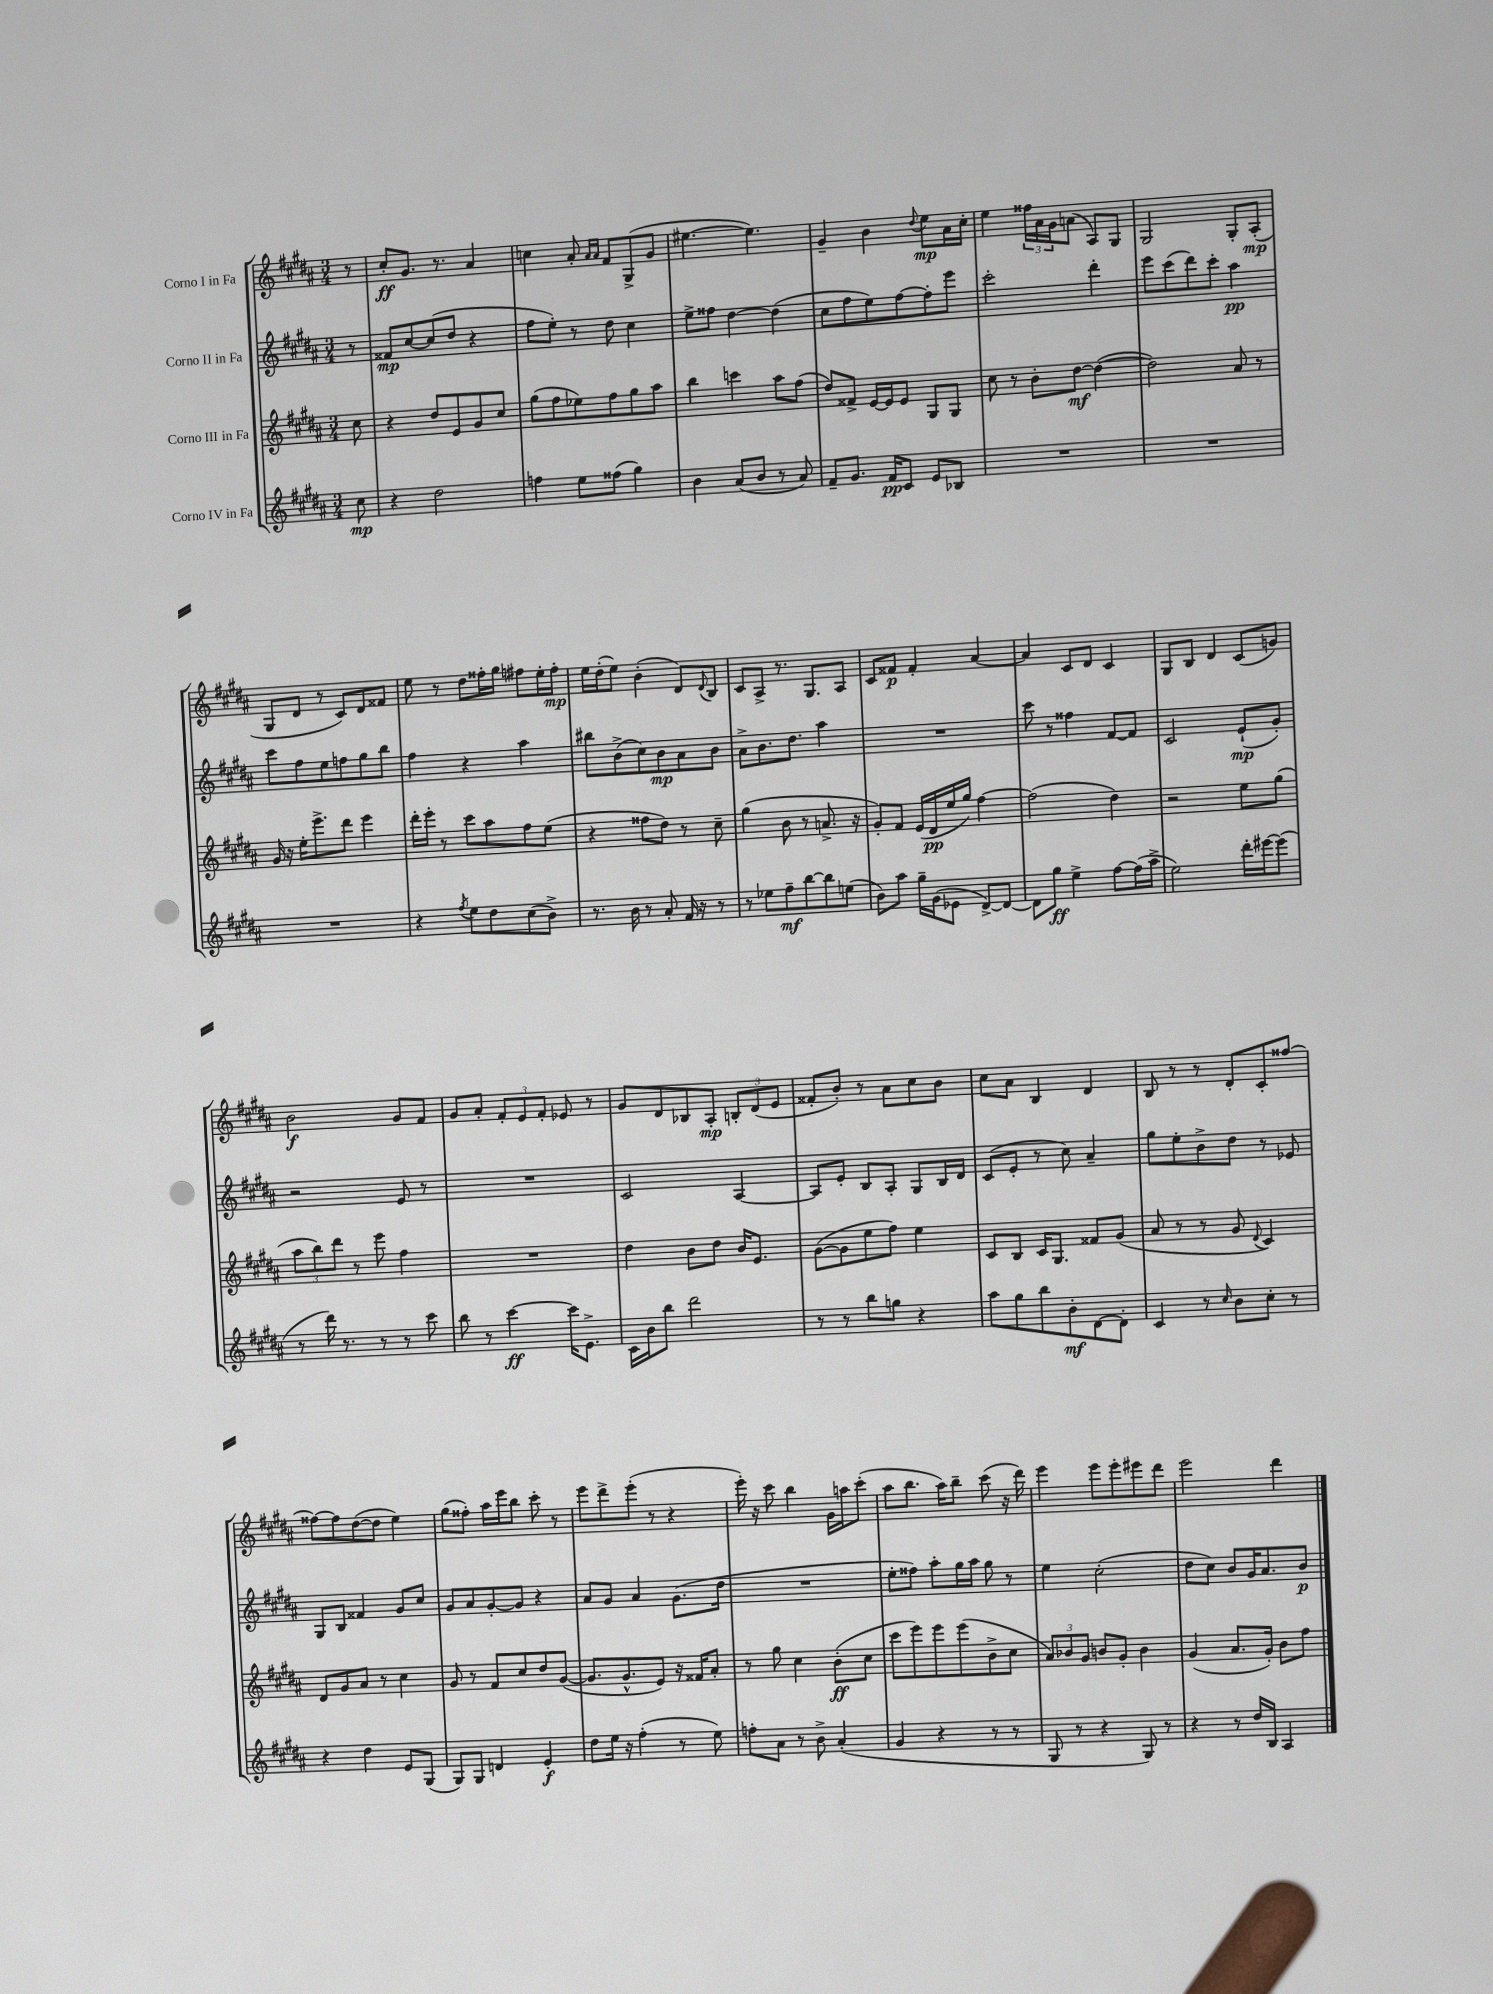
<<
\new StaffGroup <<
\new Staff = "s0" \with { instrumentName = "Corno I in Fa" } {
    \clef treble \key b \major \numericTimeSignature \time 3/4 \partial 8
    r8 |
    cis''8-.\ff gis'8. r8. ais'4 |
    c''4 ais'8-. \grace { ais'16 ais'16 } fis'8 gis8->( gis'8 |
    eis''4.~ eis''4.) |
    gis'4-- b'4 \appoggiatura { dis''8 } e''8\mp ais'16 cis''16-. |
    e''4 \tuplet 3/2 { fisis''16 ais'16 gis'16 } a'8( ais8) gis8 |
    gis2 gis8-. ais8-.\mp( |
    gis8 dis'8 r8 cis'8) dis'8 fisis'8 |
    e''8 r8 dis''8 fisis''16-. gis''16 fis''8 e''16-. fis''16-.\mp |
    e''16 dis''16-.( e''8) b'4-.( dis'8) \appoggiatura { dis'8 } b8 |
    cis'8 ais8-> r8. gis8. ais8 |
    cis'8 fisis'8\p fisis'4-. ais'4~ |
    ais'4 cis'8 dis'8 cis'4 |
    gis8 b8 dis'4 cis'8( g'8) |
    b'2\f gis'8 fis'8 |
    gis'8 ais'8-. \tuplet 3/2 { fis'8-. e'8 fis'8-. } ees'8 r8 |
    gis'8 dis'8 bes8 ais8-.\mp \tuplet 3/2 { b8-. dis'8( e'8 } |
    fisis'8-. b'8-.) r8 ais'8 cis''8 b'8 |
    cis''8 ais'8 b4 dis'4 |
    b8 r8 r8 dis'8-. cis'8-. fisis''8~ |
    fisis''8~ fisis''8 dis''8~( dis''8 e''4) |
    gis''8( fisis''8-.) ais''16 e'''16 b''8 cis'''8-. r8 |
    e'''8 dis'''8-> e'''8-.( r8 r4 |
    e'''16-.) r16 cis'''8 b''4 gis'16 a''16 cis'''8-.( |
    ais''8 b''8. ais''16) b''8-- cis'''8( r16 dis'''16) |
    e'''4 e'''8 e'''8-. eis'''8 dis'''8 |
    e'''2 dis'''4 \bar "|." |
}
\new Staff = "s1" \with { instrumentName = "Corno II in Fa" } {
    \clef treble \key b \major \numericTimeSignature \time 3/4 \partial 8
    r8 |
    fisis'8\mp cis''8~ cis''8( dis''8 r4 |
    fis''8 e''8-.) r8 dis''8 cis''4 |
    e''8-> fisis''8 dis''4~ dis''4( |
    cis''8 fis''8 e''8) fis''8~ fis''8-. e'''8 |
    cis'''2-. dis'''4-. |
    e'''8 cis'''8( dis'''8) cis'''8-. ais''4\pp |
    cis'''8 fis''8 e''8 f''8 gis''8 b''8 |
    fis''4 r4 ais''4 |
    bis''8 b'8->( cis''8) b'8\mp ais'8 b'8 |
    ais'8-> b'8. dis''8. ais''4 |
    R2. |
    cis'''8 r8 fisis''4 fis'8~ fis'8 |
    cis'2 e'8-!\mp( gis'8-.) |
    r2 e'8 r8 |
    R2. |
    cis'2 ais4~ |
    ais8 e'8-. b8 ais8-. gis8 b16 dis'16 |
    cis'8( e'8-. r8 cis''8) ais'4-- |
    gis''8 e''8-. b'8-> dis''8 r8 ees'8 |
    gis8 b8 fisis'4 gis'8 cis''8 |
    gis'8 ais'8 gis'8~-. gis'8 r4 |
    ais'8 gis'8 ais'4 gis'8.( dis''16 |
    R2. |
    e''8-. fisis''8) ais''8-. gis''16 ais''16 gis''8 r8 |
    e''4 cis''2-.( |
    dis''8 cis''8) b'8 gis'16 ais'8. b'8\p \bar "|." |
}
\new Staff = "s2" \with { instrumentName = "Corno III in Fa" } {
    \clef treble \key b \major \numericTimeSignature \time 3/4 \partial 8
    cis''8 |
    r4 dis''8 e'8 gis'8 cis''8 |
    gis''8( fis''8 ees''8) fis''8 gis''8 ais''8 |
    b''4 c'''4 ais''8 fis''8( |
    dis''8) fisis'8-> e'16~ e'16 e'8 gis8 gis8 |
    cis''8 r8 b'8-. dis''8~\mf dis''4~( |
    dis''2) ais'8 r8 |
    gis'16 r16 e''16-. e'''8.-> dis'''8 e'''4 |
    dis'''16-. e'''16-. r8 cis'''8 ais''8 fis''8 e''8( |
    r4 fisis''8 dis''8) r8 cis''8-- |
    gis''4( b'8 r8 a'8.-> r16 |
    gis'8-.) fis'8 e'16( dis'16\pp e''16 gis''16) fis''4~ |
    fis''2( dis''4) |
    r2 e''8 gis''8( |
    \tuplet 3/2 { ais''8 b''8) dis'''8 } r8 e'''8 fis''4 |
    R2. |
    dis''4 b'8 dis''8 b'16 e'8. |
    gis'8~( gis'8 e''8 fis''8) e''4 |
    cis'8 b8 cis'16 gis8. fisis'8 gis'8( |
    ais'8 r8 r8 gis'8 \appoggiatura { dis'8 } cis'4) |
    dis'8 gis'8 ais'8 r8 cis''4 |
    gis'8 r8 fis'8 cis''8 dis''8 gis'8~( |
    gis'8. gis'8.-^ e'8) r16 fisis'16 ais'8-. |
    r8 gis''8 cis''4 b'8-.\ff( cis''8 |
    cis'''8 e'''8) e'''8 e'''8( b'8-> cis''8 |
    \tuplet 3/2 { ais'8) bes'8 gis'8 } b'8 gis'8-. b'4 |
    gis'4( ais'8. gis'16-.) b'8 fis''8 \bar "|." |
}
\new Staff = "s3" \with { instrumentName = "Corno IV in Fa" } {
    \clef treble \key b \major \numericTimeSignature \time 3/4 \partial 8
    cis''8\mp |
    r4 dis''2 |
    f''4 e''8 fisis''8( gis''4) |
    b'4 ais'8( b'8 r8 ais'8) |
    fis'8-- gis'8. fis'16\pp cis'8 e'8 bes8 |
    R2. |
    R2. |
    R2. |
    r4 \acciaccatura { fis''8 } e''8 dis''8 cis''8( b'8->) |
    r8. b'16 r8 ais'8-. fis'16 r16 r8 |
    r8 ees''8 fis''8--\mf b''8~ b''8 e''8( |
    b'8) ais''8 gis''16-- gis'16( ees'8 dis'8~->) dis'8~ |
    dis'8 gis''8\ff e''4-> fis''8~ fis''16( ais''16-> |
    e''2) dis'''16-. eis'''16~ eis'''8( |
    r8 dis'''16) r8. r8 r8 cis'''8 |
    b''8 r8 cis'''4~\ff cis'''16 e'8.-> |
    cis'16 b'16 b''8 dis'''2 |
    r8 r8 b''8 g''8 r4 |
    ais''8 gis''8 b''8 b'8-.\mf dis'8~ dis'8-. |
    cis'4 r8 \grace { cis''16 } b'8 cis''8-. r8 |
    r4 dis''4 e'8 gis8( |
    gis8) gis8 d'4 e'4-.\f |
    dis''8 e''16 r16 fis''4-.( r8 e''8) |
    f''8-. ais'8 r8 b'8-> ais'4-.( |
    gis'4 r4 r8 r8 |
    gis8 r8 r4 gis8) r8 |
    r4 r8 dis''16 b16 ais4 \bar "|." |
}
>>
>>
\layout { \context { \Score \remove "Bar_number_engraver" } }
